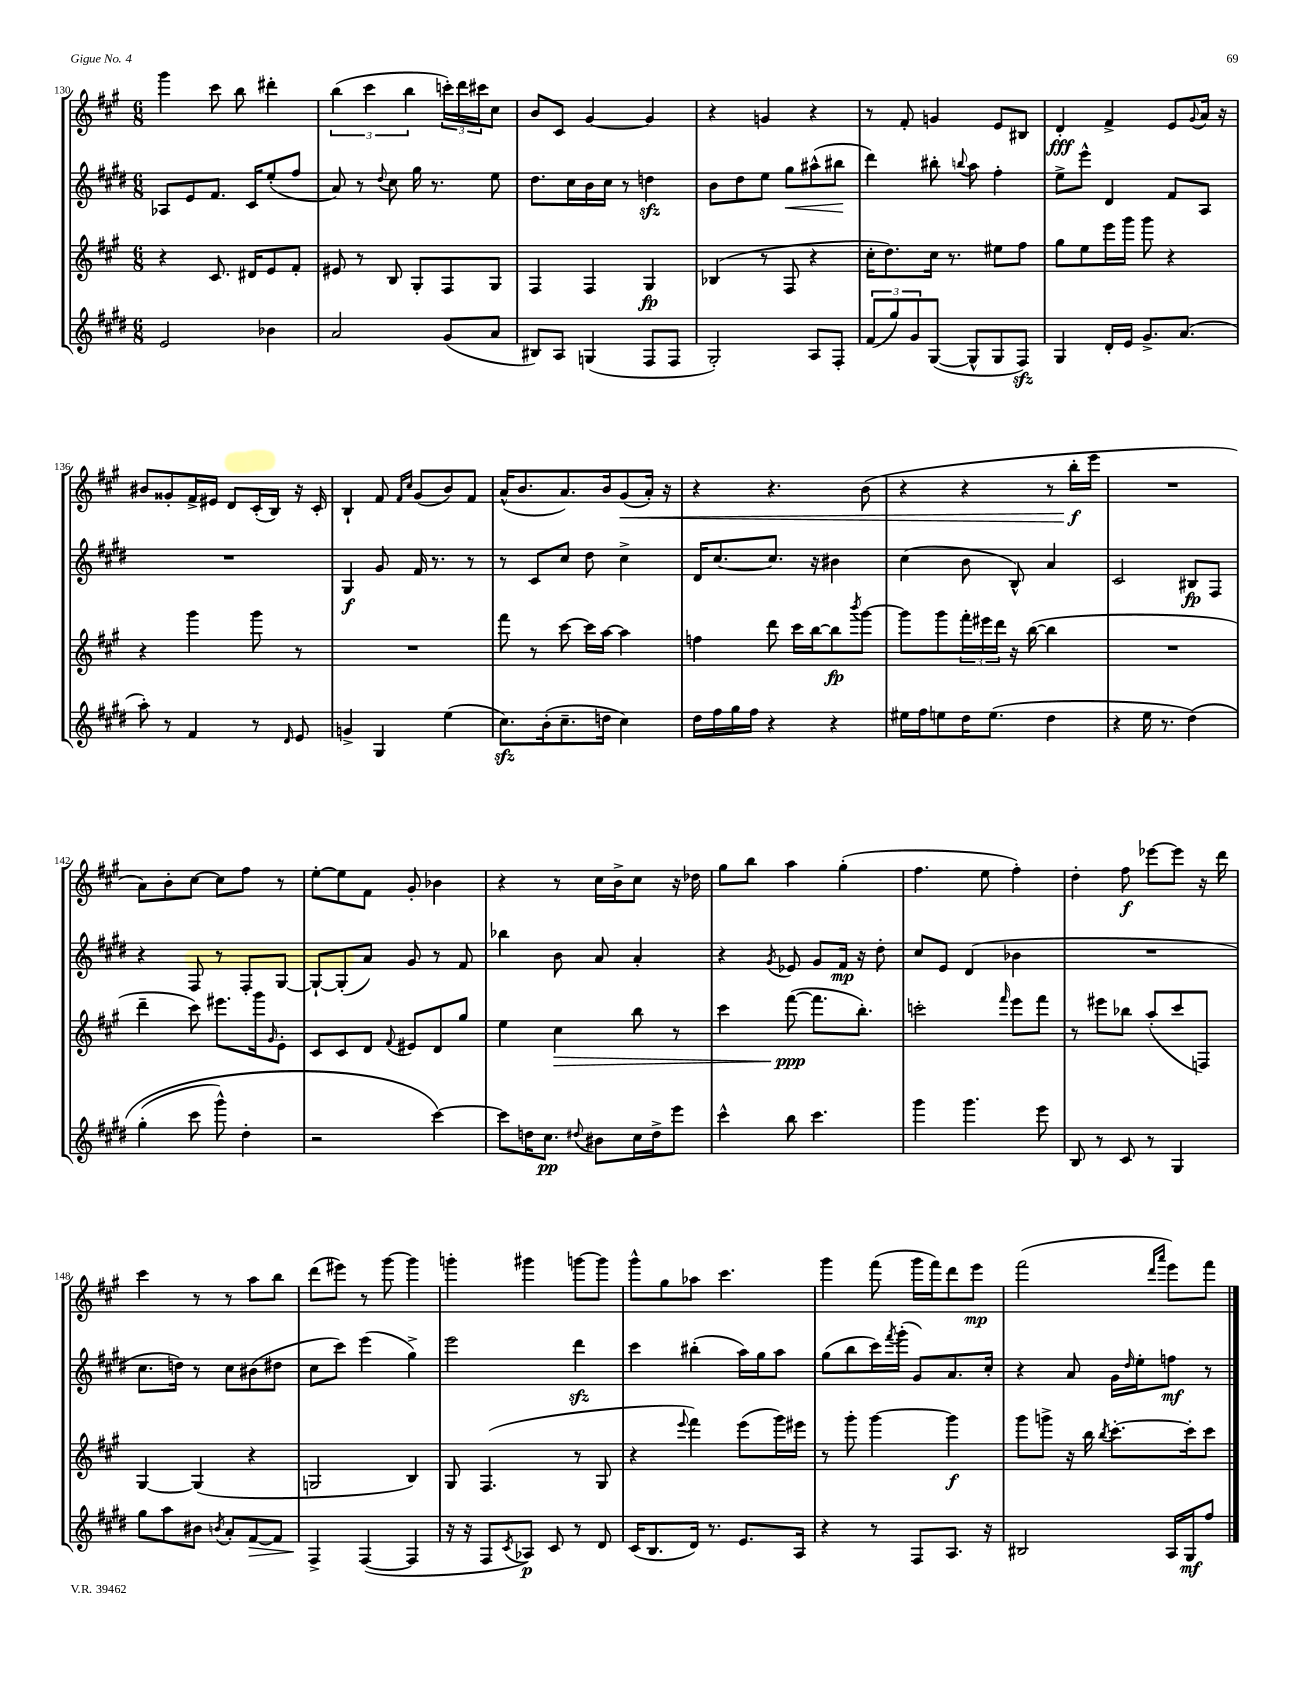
<<
\new StaffGroup <<
\new Staff = "s0" {
    \clef treble \key a \major \numericTimeSignature \time 6/8
    gis'''4 cis'''8 b''8 dis'''4-. |
    \tuplet 3/2 { b''4( cis'''4 b''4 } \tuplet 3/2 { c'''16-.) d'''16 cis'''16 } cis''8 |
    b'8 cis'8 gis'4~ gis'4 |
    r4 g'4 r4 |
    r8 fis'8-. g'4 e'8 bis8 |
    d'4-.\fff fis'4-> e'8 \appoggiatura { gis'8 } a'16 r16 |
    bis'8 gisis'8-. fis'16-> eis'16 d'8 cis'16-.( b16) r16 cis'16-. |
    b4-! fis'8 \grace { fis'16 cis''16 } gis'8( b'8) fis'8 |
    a'16-^( b'8. a'8.) b'16 gis'8\<( a'16-.) r16 |
    r4 r4. b'8( |
    r4 r4 r8 b''16-.\f\! e'''16 |
    R2. |
    a'8) b'8-. cis''8~ cis''8 fis''8 r8 |
    e''8~-. e''8 fis'8 gis'8-. bes'4 |
    r4 r8 cis''16 b'16-> cis''8 r16 des''16 |
    gis''8 b''8 a''4 gis''4-.( |
    fis''4. e''8 fis''4-.) |
    d''4-. fis''8\f ees'''8~ ees'''8 r16 d'''16 |
    cis'''4 r8 r8 a''8 b''8 |
    d'''8( eis'''8) r8 gis'''8~ gis'''4 |
    g'''4-. gis'''4 g'''8~ g'''8 |
    gis'''8-^ gis''8 aes''8 cis'''4. |
    gis'''4 fis'''8( gis'''16 fis'''16) d'''8 e'''8\mp |
    fis'''2( \grace { d'''16 a'''16 } e'''8) fis'''8 \bar "|." |
}
\new Staff = "s1" {
    \clef treble \key e \major \numericTimeSignature \time 6/8
    aes8 e'8 fis'8. cis'16 e''8-.( fis''8 |
    a'8) r8 \appoggiatura { dis''8 } cis''8 gis''16 r8. e''8 |
    dis''8. cis''16 b'16 cis''16 r8 d''4\sfz |
    b'8 dis''8 e''8 gis''8\< ais''8-^( bis''8\! |
    dis'''4) bis''8-. \appoggiatura { b''8 } a''8 fis''4-. |
    e''8-> e'''8-^ dis'4 fis'8 a8 |
    R2. |
    gis4\f gis'8 fis'16 r8. r8 |
    r8 cis'8 cis''8 dis''8 cis''4-> |
    dis'16 cis''8.~ cis''8. r16 bis'4 |
    cis''4( b'8 b8-^) a'4 |
    cis'2 bis8\fp fis8 |
    r4 fis8 r8 fis8-. gis8~ |
    gis8~-! gis8-.( a'8) gis'8 r8 fis'8 |
    bes''4 b'8 a'8 a'4-. |
    r4 \acciaccatura { gis'8 } ees'8 gis'8 fis'16\mp r16 dis''8-. |
    cis''8 e'8 dis'4( bes'4 |
    R2. |
    cis''8. d''16) r8 cis''8 bis'8( dis''8 |
    cis''8 cis'''8) e'''4( gis''4->) |
    e'''2 dis'''4\sfz |
    cis'''4 bis''4-.( a''16) gis''16 a''8 |
    gis''8( b''8 cis'''16) \acciaccatura { fis'''8 } gis'''16-.( gis'8) a'8. cis''16-. |
    r4 a'8 gis'16 \grace { dis''16 } e''16-. f''8\mf r8 \bar "|." |
}
\new Staff = "s2" {
    \clef treble \key a \major \numericTimeSignature \time 6/8
    r4 cis'8. dis'16 e'8 fis'8-. |
    eis'8 r8 b8 gis8-. fis8 gis8 |
    fis4 fis4 gis4\fp |
    bes4( r8 fis8 r4 |
    cis''16-. d''8.) cis''16 r8. eis''8 fis''8 |
    gis''8 e''8 e'''16 gis'''16 gis'''8 r4 |
    r4 gis'''4 gis'''8 r8 |
    R2. |
    fis'''8 r8 cis'''8~ cis'''16 a''16~ a''4 |
    f''4 d'''8 cis'''16 b''16~ b''8\fp \acciaccatura { b'''8 } gis'''8~ |
    gis'''8 gis'''8 \tuplet 3/2 { fis'''16-. eis'''16 d'''16 } r16 b''16~( b''4 |
    R2. |
    d'''4-- cis'''8) eis'''8. gis'''16 \grace { gis'16 } e'8-. |
    cis'8 cis'8 d'8 \appoggiatura { fis'8 } eis'8 d'8 gis''8 |
    e''4 cis''4\> b''8 r8 |
    cis'''4 fis'''8~\ppp\!( fis'''8. b''8.-.) |
    c'''2-. \grace { fis'''16 } e'''8 fis'''8 |
    r8 eis'''8 bes''8 a''8-.( cis'''8 f8) |
    gis4~ gis4( r4 |
    g2 b4) |
    gis8 fis4.( r8 gis8 |
    r4 \appoggiatura { e'''8 } fis'''4) e'''8( gis'''16) eis'''16 |
    r8 gis'''8-. gis'''4~ gis'''4\f |
    gis'''8 g'''8-> r16 b''16 \acciaccatura { b''8 } cis'''8.~-. cis'''16-. cis'''8 \bar "|." |
}
\new Staff = "s3" {
    \clef treble \key e \major \numericTimeSignature \time 6/8
    e'2 bes'4 |
    a'2 gis'8( a'8 |
    bis8) a8 g4( fis8 fis8 |
    gis2-.) a8 fis8-. |
    \tuplet 3/2 { fis'8( gis''8) gis'8 } gis8~( gis8-^ gis8 fis8\sfz) |
    gis4 dis'16-. e'16 gis'8.-> a'8.( |
    a''8-.) r8 fis'4 r8 \grace { dis'16 } e'8 |
    g'4-> gis4 e''4( |
    cis''8.\sfz) b'16-.( cis''8.-- d''16 cis''4) |
    dis''16 fis''16 gis''16 fis''16 r4 r4 |
    eis''16 fis''16 e''8 dis''16 e''8.( dis''4 |
    r4 e''16 r8. dis''4)\( |
    gis''4-.( cis'''8 gis'''8-^) dis''4-. |
    r2 cis'''4~\) |
    cis'''8 d''16 cis''8.\pp \appoggiatura { dis''8 } bis'8 cis''16 dis''16-> e'''8 |
    cis'''4-^ b''8 cis'''4. |
    gis'''4 gis'''4. e'''8 |
    b8 r8 cis'8 r8 gis4 |
    gis''8 a''8 bis'8 \acciaccatura { b'8 } a'8-. fis'8~\> fis'8 |
    fis4->\! fis4~( fis4 |
    r16 r16 fis8 \acciaccatura { cis'8 } aes8\p) cis'8 r8 dis'8 |
    cis'16( b8. dis'16) r8. e'8. a16 |
    r4 r8 fis8 a8. r16 |
    bis2 a16 gis16\mf fis''8 \bar "|." |
}
>>
>>
\layout { \context { \Score currentBarNumber = #130 } }
